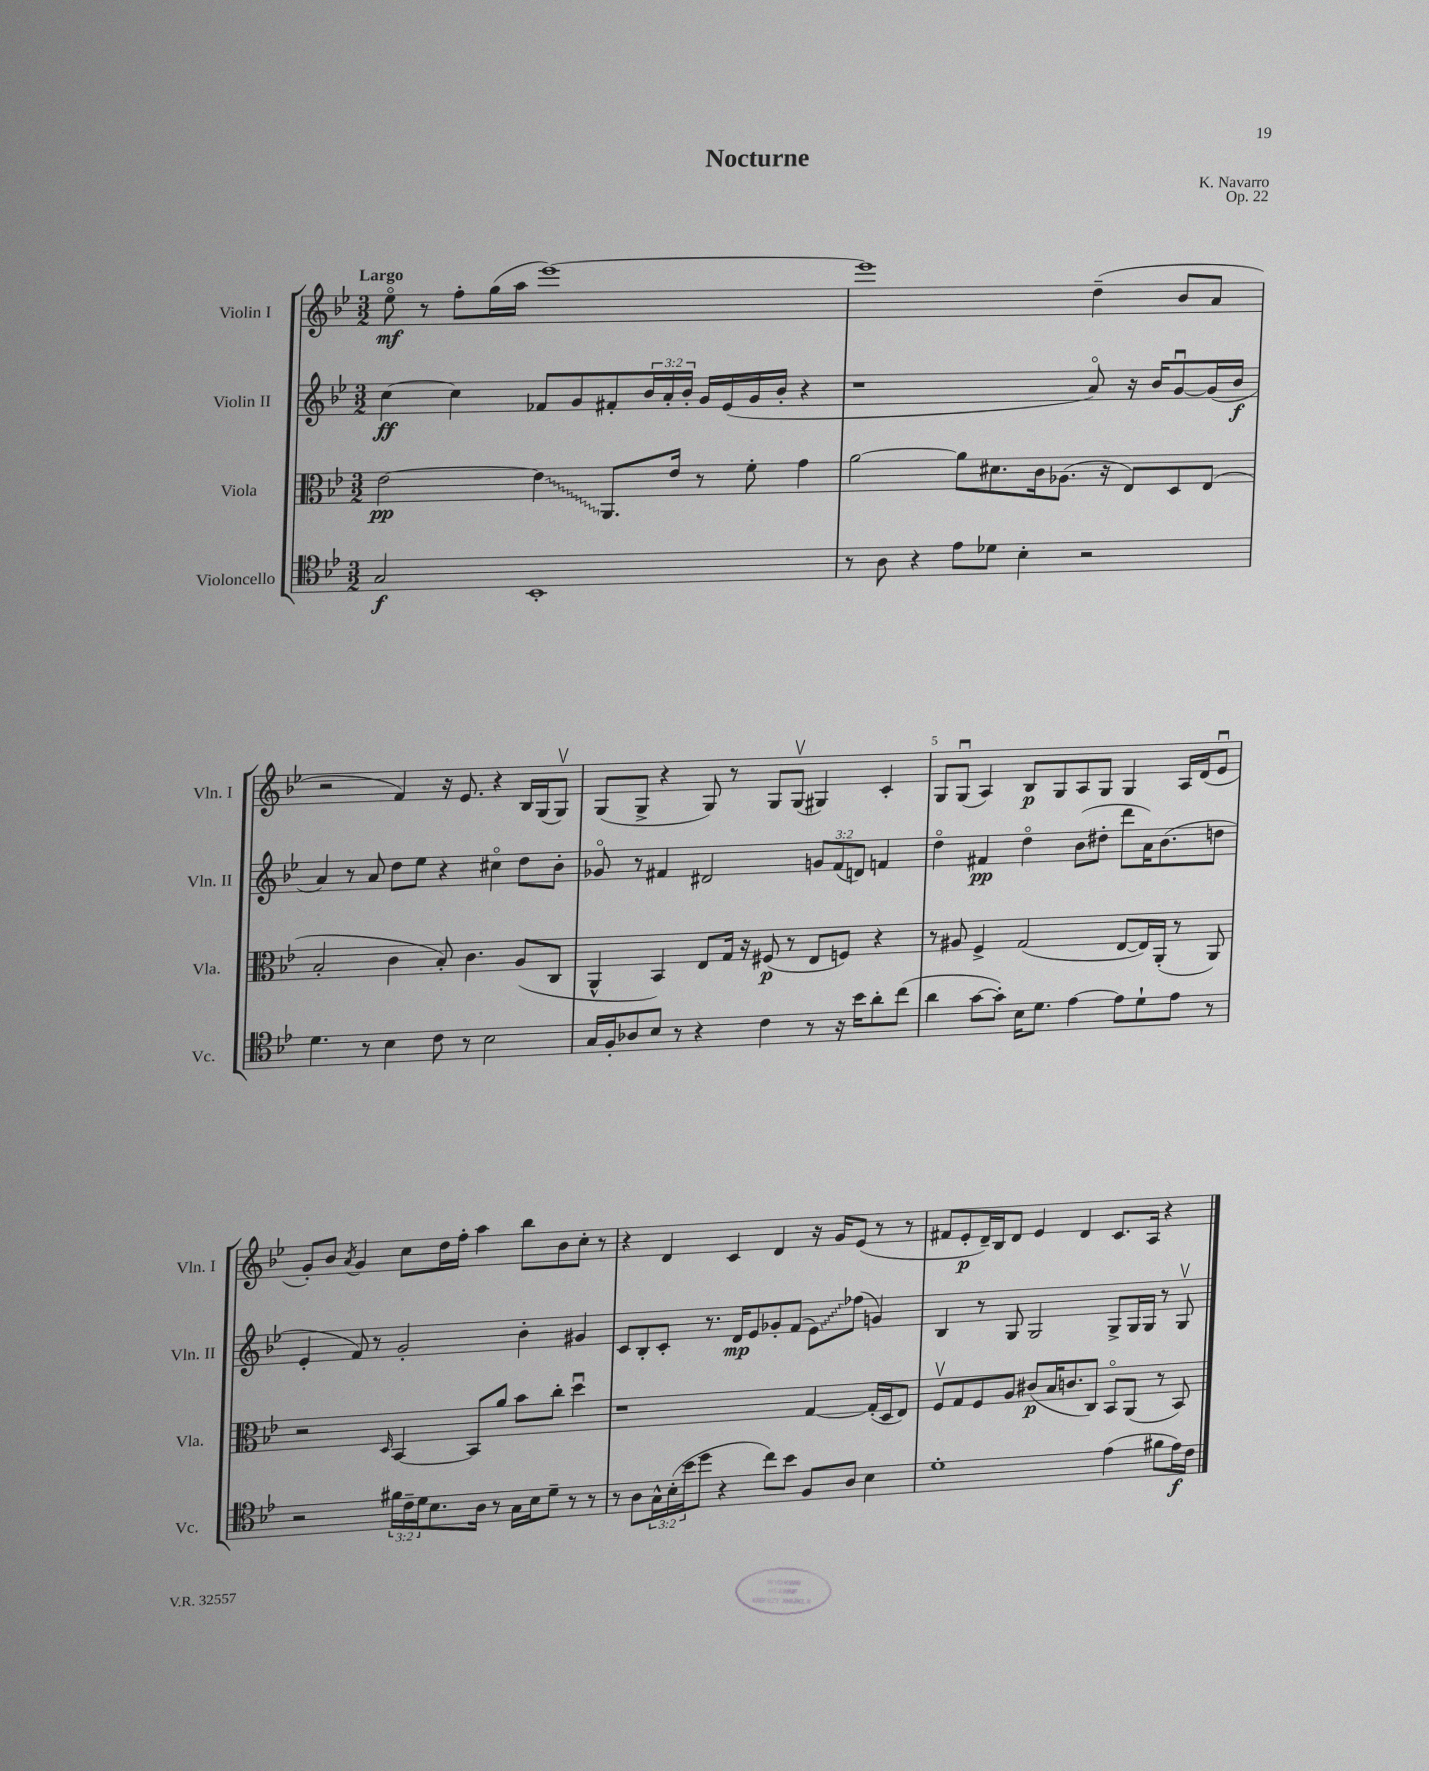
\header { title = "Nocturne" composer = "K. Navarro" opus = "Op. 22" }
<<
\new StaffGroup <<
\new Staff = "s0" \with { instrumentName = "Violin I" shortInstrumentName = "Vln. I" } {
    \clef treble \key bes \major \numericTimeSignature \time 3/2 \tempo "Largo"
    ees''8\flageolet\mf r8 f''8-. g''16( a''16 ees'''1~) |
    ees'''1 d''4--( bes'8 a'8 |
    r2 f'4) r16 ees'8. r4 bes16 g16( g8\upbow) |
    g8( g8-> r4 g8) r8 g8 g8\upbow( gis4) c'4-. |
    g8 g8\downbow( a4) bes8\p g8 a8 g8 g4 a16 d'16( ees'8\downbow |
    g'8-.) bes'8 \acciaccatura { a'8 } g'4 c''8 d''16 f''16-. a''4 bes''8 bes'8 c''8-. r8 |
    r4 d'4 c'4 d'4 r16 g'16 ees'8( r8 r8 |
    fis'8 ees'8-.\p d'16--) bes16 d'8 ees'4 d'4 c'8. a16 r4 \bar "|." |
}
\new Staff = "s1" \with { instrumentName = "Violin II" shortInstrumentName = "Vln. II" } {
    \clef treble \key bes \major \numericTimeSignature \time 3/2 \override Staff.TupletNumber.text = #tuplet-number::calc-fraction-text
    c''4~\ff c''4 fes'8 g'8 fis'8-. \tuplet 3/2 { bes'16 a'16-. bes'16-. } g'16 ees'16( g'16 bes'16-. r4 |
    r1 a'8\flageolet) r16 bes'16 g'8~\downbow g'16( bes'16\f |
    a'4) r8 a'8 d''8 ees''8 r4 cis''4\flageolet d''8 bes'8-. |
    ges'8\flageolet r8 fis'4 dis'2 \tuplet 3/2 { g'8 fis'8( d'8) } f'4 |
    d''4\flageolet fis'4\pp d''4\flageolet bes'8( dis''8-. d'''8 a'16) bes'8.( d''8 |
    ees'4-. f'8) r8 g'2-. bes'4-. gis'4 |
    c'8 bes8-. c'8-. r8. d'16\mp ees'8 ges'8-. f'8( \once \override Glissando.style = #'zigzag ees'8\glissando) fes''8( g'4) |
    bes4 r8 g8 g2 g8-> g16 g16 r8 g8\upbow \bar "|." |
}
\new Staff = "s2" \with { instrumentName = "Viola" shortInstrumentName = "Vla." } {
    \clef alto \key bes \major \numericTimeSignature \time 3/2
    ees'2~\pp \once \override Glissando.style = #'zigzag ees'4\glissando a,8. ees'16 r8 f'8-. g'4 |
    a'2~ a'8 dis'8. c'16 aes8.( r16 ees8) d8 ees8( |
    bes2-. c'4 bes8-.) c'4. a8( c8 |
    a,4-^ bes,4) ees8 g16 r16 fis8\p( r8 ees8 f8) r4 |
    r8 ais8 f4-> g2( ees8~ ees16) a,16-.( r8 a,8) |
    r2 \grace { d16 } bes,4~ bes,8 a'8 bes'8 c''8-. d''4\downbow |
    r1 g4~ g16-.( d16 ees8) |
    f8\upbow g8 f8 a8 cis'8\p( bes16 c'8. c8) bes,8\flageolet a,8( r8 bes,8) \bar "|." |
}
\new Staff = "s3" \with { instrumentName = "Violoncello" shortInstrumentName = "Vc." } {
    \clef tenor \key bes \major \numericTimeSignature \time 3/2 \override Staff.TupletNumber.text = #tuplet-number::calc-fraction-text
    g2\f bes,1-. |
    r8 a8 r4 ees'8 des'8 bes4-. r2 |
    d'4. r8 bes4 c'8 r8 bes2 |
    g16 f16-. aes8 bes8 r8 r4 c'4 r8 r16 bes'16 a'8-. c''8( |
    a'4 g'8~ g'8-.) bes16 d'8. ees'4~ ees'8 d'8-! ees'8 r8 |
    r2 \tuplet 3/2 { fis'16 c'16-- d'16 } bes8. a16 r8 g16 bes16 d'8-- r8 r8 |
    r8 a8 \tuplet 3/2 { g16-^ bes16-.( bes'16 } d''8 r4 c''8) bes'8 f8 a8 bes4 |
    d'1-. ees'4( fis'8 ees'16\f) c'16 \bar "|." |
}
>>
>>
\layout { \context { \Score \override BarNumber.break-visibility = ##(#f #t #t) barNumberVisibility = #(every-nth-bar-number-visible 5) } }
